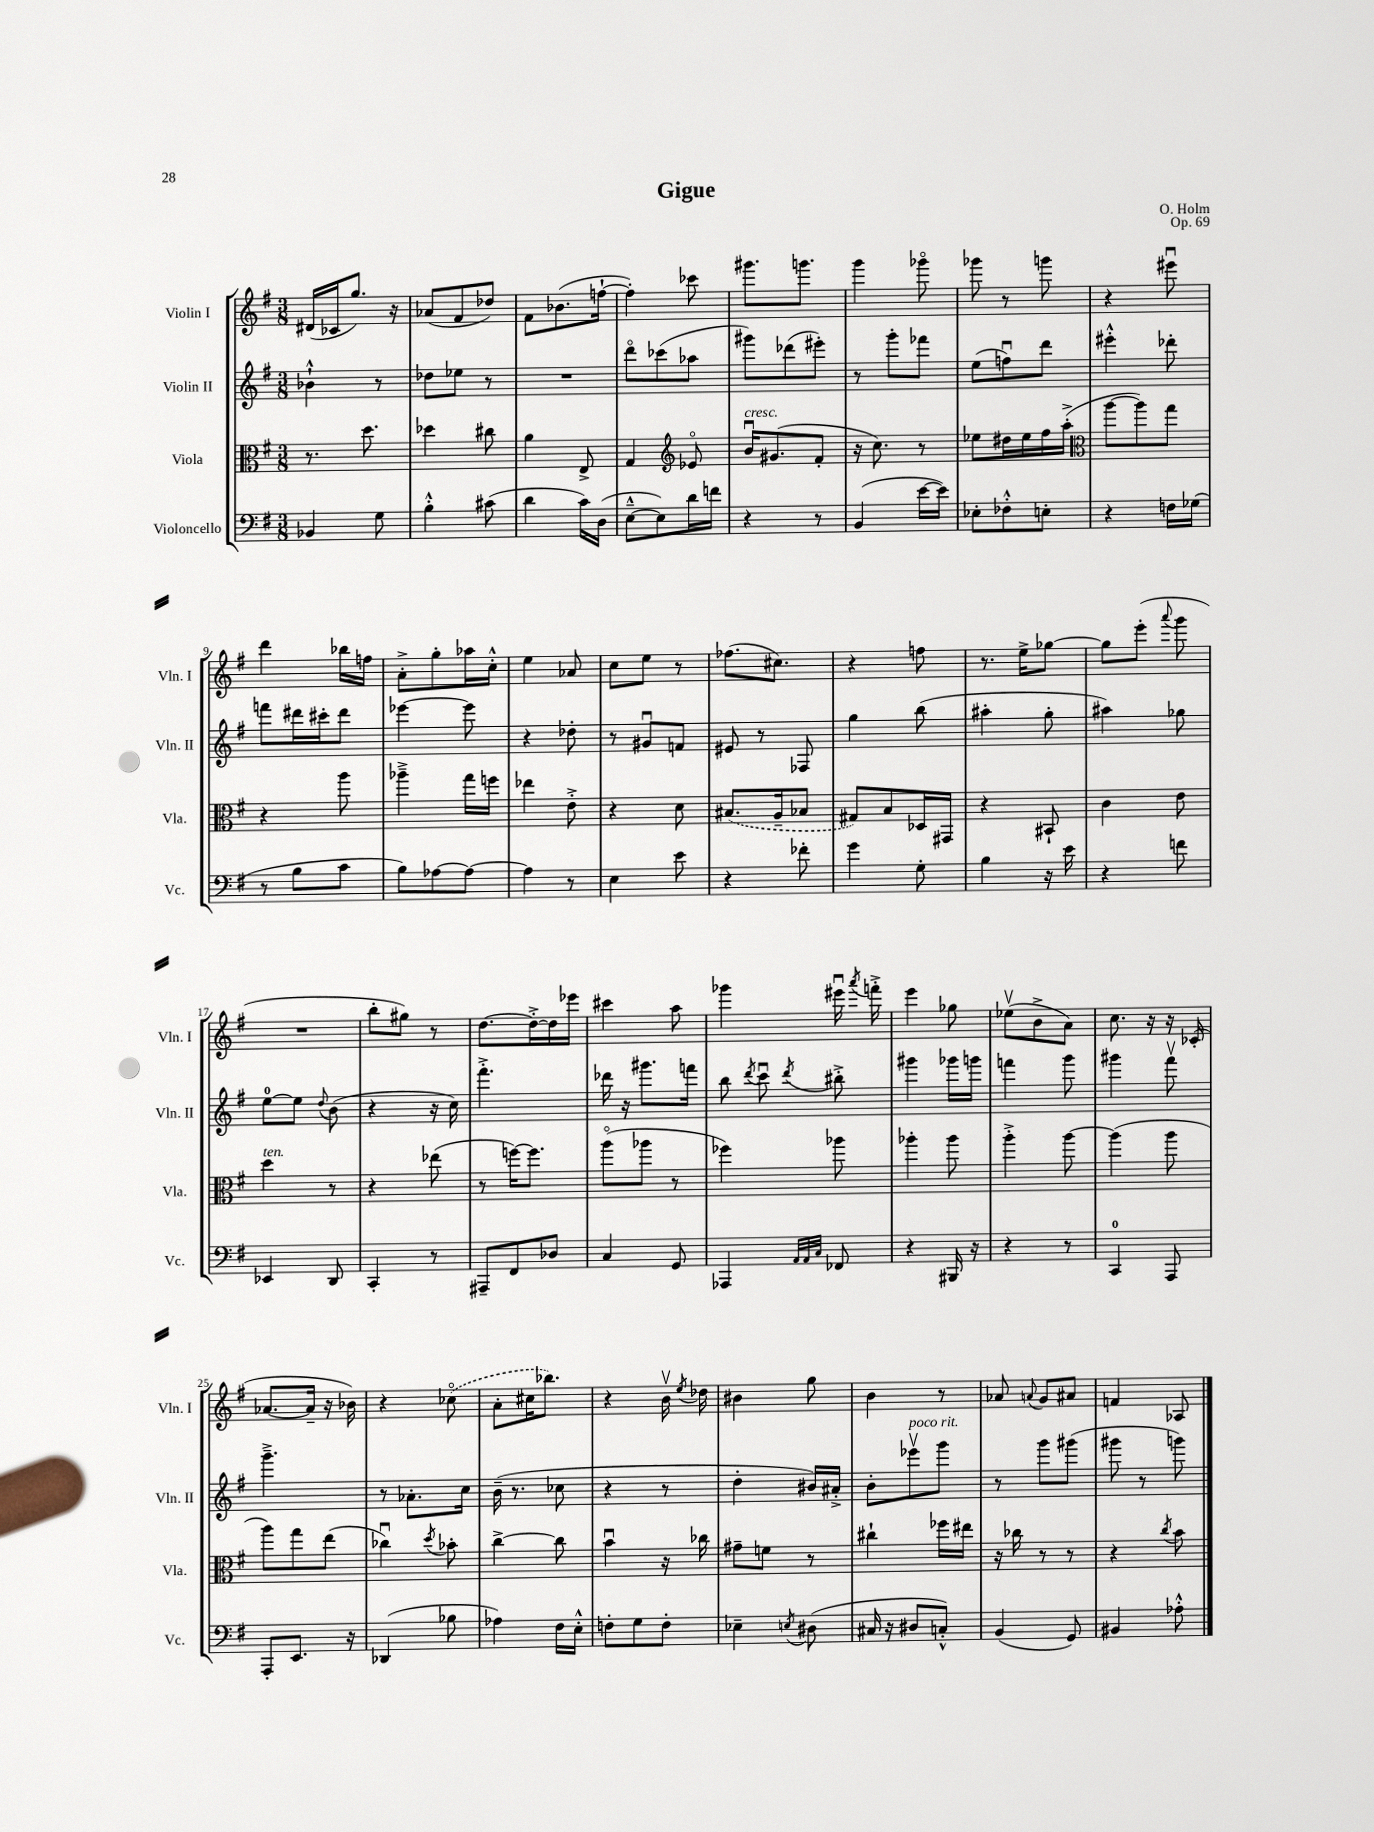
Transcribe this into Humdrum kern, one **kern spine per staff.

**kern	**kern	**kern	**kern
*part4	*part3	*part2	*part1
*staff4	*staff3	*staff2	*staff1
*I"Violoncello	*I"Viola	*I"Violin II	*I"Violin I
*I'Vc.	*I'Vla.	*I'Vln. II	*I'Vln. I
*clefF4	*clefC3	*clefG2	*clefG2
*k[f#]	*k[f#]	*k[f#]	*k[f#]
*M3/8	*M3/8	*M3/8	*M3/8
=1	=1	=1	=1
4BB-X/	8.r	4b-X`^^\	(16d#X/LL
.	.	.	16c-X/J
.	.	.	8.gg/J)
.	8.dd\	.	.
8G\	.	8r	.
.	.	.	16r
=2	=2	=2	=2
4B'^^\	4dd-X\	8dd-X\L	(8a-X/L
.	.	8ee-X\J	8f#/
(8c#X\	8cc#X\	8r	8dd-X/J)
=3	=3	=3	=3
4d\	4a\	4.r	8f#\L
.	.	.	(8.b-X\
16c\LL)	8E^/	.	.
(16D\JJ	.	.	[16ffn`\Jk
=4	=4	=4	=4
[8E~^^\L	4G/	8ddd\L	4ff'\])
8E\])	.	(8ccc-X\	.
*	*clefG2	*	*
16d\L	8e-X/	8aa-X\J	8ccc-X\
16fn\JJ	.	.	.
=5	=5	=5	=5
!	!LO:TX:a:i:t=cresc.	!	!
4r	16bu/KL	8ggg#X\L)	8.ggg#X\L
.	(8.g#X/	.	.
.	.	(8ddd-X\	.
.	.	.	8.gggn\J
8r	8f#'/J	8eee#X'\J)	.
=6	=6	=6	=6
(4BB/	16r	8r	4ggg\
.	8.cc\)	.	.
.	.	8ggg'\L	.
[16e\LL	8r	8fff-X\J	8ggg-X\
16e\JJ])	.	.	.
=7	=7	=7	=7
8E-X'\L	8ee-X\L	(8ee\L	8ggg-X\
8F-X'^^\	16dd#X\L	8ffnu\)	8r
.	16ee-\	.	.
8En'\J	16ff#\	8ddd\J	8gggn\
.	(16aa'^\JJ	.	.
=8	=8	=8	=8
*	*clefC3	*	*
4r	[8aa\L	4eee#X'^^\	4r
.	8aa\])	.	.
16Fn\LL	8gg\J	8ddd-X'\	8eee#Xu\
(16G-X\JJ	.	.	.
!!LO:LB:g=z
=9	=9	=9	=9
8r	4r	8fffn\L	4ddd\
8B\L	.	16ddd#X\L	.
.	.	16ccc#X'\J	.
8c\J	8aa\	8ddd#\J	16bb-X\LL
.	.	.	16ffn\JJ
=10	=10	=10	=10
8B\L)	4aa-X~^\	[4eee-X\	8a'^\L
[8A-X\	.	.	8gg'\
8A-\J_	16gg\LL	8eee-\]	16aa-X\L
.	16ffn\JJ	.	16cc'^^\JJ
=11	=11	=11	=11
4A-\]	4ee-X\	4r	4ee\
8r	8e'^\	8dd-X'\	8a-X/
=12	=12	=12	=12
4E\	4r	8r	8cc\L
.	.	8g#Xu/L	8ee\J
8e\	8d\	8fn/J	8r
=13	=13	=13	=13
4r	(8.B#X/L	8e#X/	(8.ff-X\L
.	.	8r	.
.	16A~/k	.	8.cc#X\J)
8f-X'\	8B-X/J	8F-X/	.
=14	=14	=14	=14
4g\	8G#X/L)	4gg\	4r
.	8B/	.	.
8G'\	16D-X/L	(8bb\	8ffn\
.	16GG#X/JJ	.	.
=15	=15	=15	=15
4B\	4r	4aa#X'\	8.r
.	.	.	16ee^\KL
16r	8BB#X`/	8gg'\	[8gg-X\J
16e\	.	.	.
=16	=16	=16	=16
4r	4c\	4aa#X\)	8gg-\L]
.	.	.	(8eee'\J
.	.	.	8qqaaa/
8fn\	8e\	8gg-X\	8ggg\
!!LO:LB:g=z
=17	=17	=17	=17
!	!LO:TX:a:i:t=ten.	!	!
4EE-X/	4dd\	[8ee\L	4.r
.	.	8ee\J]	.
.	.	8qqdd/	.
8DD/	8r	(8b\	.
=18	=18	=18	=18
4CC'/	4r	4r	8bb'\L
.	.	.	8gg#X\J)
8r	(8ee-X\	16r	8r
.	.	16cc\)	.
=19	=19	=19	=19
8AAA#X~/L	8r	4.fff#'^\	[8.dd\L
8FF#/	[16ffn\KL)	.	.
.	8.ff\J]	.	16dd'^\L_
8D-X/J	.	.	16dd\]
.	.	.	16eee-X\JJ
=20	=20	=20	=20
4C/	(8aa\L	16ddd-X\	4ccc#X\
.	.	16r	.
.	8aa-X\J	8.ggg#X\L	.
8GG/	8r	.	8aa\
.	.	16fffn\Jk	.
=21	=21	=21	=21
4AAA-X/	4ff-X\)	8bb\	4ggg-X\
.	.	8qddd/	.
.	.	8cccu\	.
32qqAA/LLL	.	.	.
32qqAA/	.	.	.
32qqC/JJJ	.	8qddd/	.
8FF-X/	8aa-X\	8bb#X'^\	16eee#Xu\
.	.	.	8qaaa/
.	.	.	16fffn'^\
=22	=22	=22	=22
4r	4aa-X'\	4ggg#X\	4eee\
16BBB#X/	8aa-\	16ggg-X\LL	8gg-X\
16r	.	16gggn\JJ	.
=23	=23	=23	=23
4r	4aa'^\	4fffn\	(8ee-Xv\L
.	.	.	8b^\
8r	[8aa\	8ggg\	8a\J)
=24	=24	=24	=24
4CC/	(4aa\]	4ggg#X\	8.cc\
.	.	.	16r
8AAA/	8aa\	8fff#v\	16r
.	.	.	(16c-X'/
!!LO:LB:g=z
=25	=25	=25	=25
8AAA'/L	8aa\L)	4.ggg~^\	[8.a-X/L
8.EE/J	8gg\	.	.
.	.	.	16a-~/Jk]
.	(8ee\J	.	16r
16r	.	.	16b-X\)
=26	=26	=26	=26
(4DD-X/	4cc-Xu\)	8r	4r
.	.	8.a-X'\L	.
.	8qdd/	.	.
8B-X\	8b-X'\	.	(8cc-X\
.	.	16cc\Jk	.
=27	=27	=27	=27
4A-X\)	[4cc^\	(16b~\	8a'\L
.	.	8.r	.
.	.	.	16cc#X\K
.	.	.	8.bb-X\J)
16F#\LL	8cc\]	8cc-X\	.
16E'^^\JJ	.	.	.
=28	=28	=28	=28
8Fn'\L	4bu\	4r	4r
8G\	.	.	.
8F'\J	16r	8r	16bv\
.	.	.	8qee/
.	16cc-X\	.	16dd-X\
=29	=29	=29	=29
4E-X~\	8g#X~\L	4dd'\	4b#X\
.	8fn\J	.	.
8qEn/	.	.	.
(8D#X\	8r	16b#X/LL)	8gg\
.	.	16a#X'^/JJ	.
=30	=30	=30	=30
16C#X/	4cc#X`\	8b'\L	4b\
16r	.	.	.
!	!	!LO:TX:a:i:t=poco rit.	!
8D#X/L	.	8eee-Xv\	.
8Cn'^^/J)	16ff-X\LL	8ggg\J	8r
.	16ee#X\JJ	.	.
=31	=31	=31	=31
(4BB/	16r	8r	8a-X/
.	16cc-X\	.	.
.	.	.	8qqan/
.	8r	8ggg\L	8g/L
8GG/)	8r	(8ggg#X\J	8a#X/J
=32	=32	=32	=32
4BB#X/	4r	8ggg#X\	4fn/
.	.	8r	.
.	8qcc/	.	.
8A-X'^^\	8b\	8gggn\)	8A-X/
==	==	==	==
*-	*-	*-	*-
